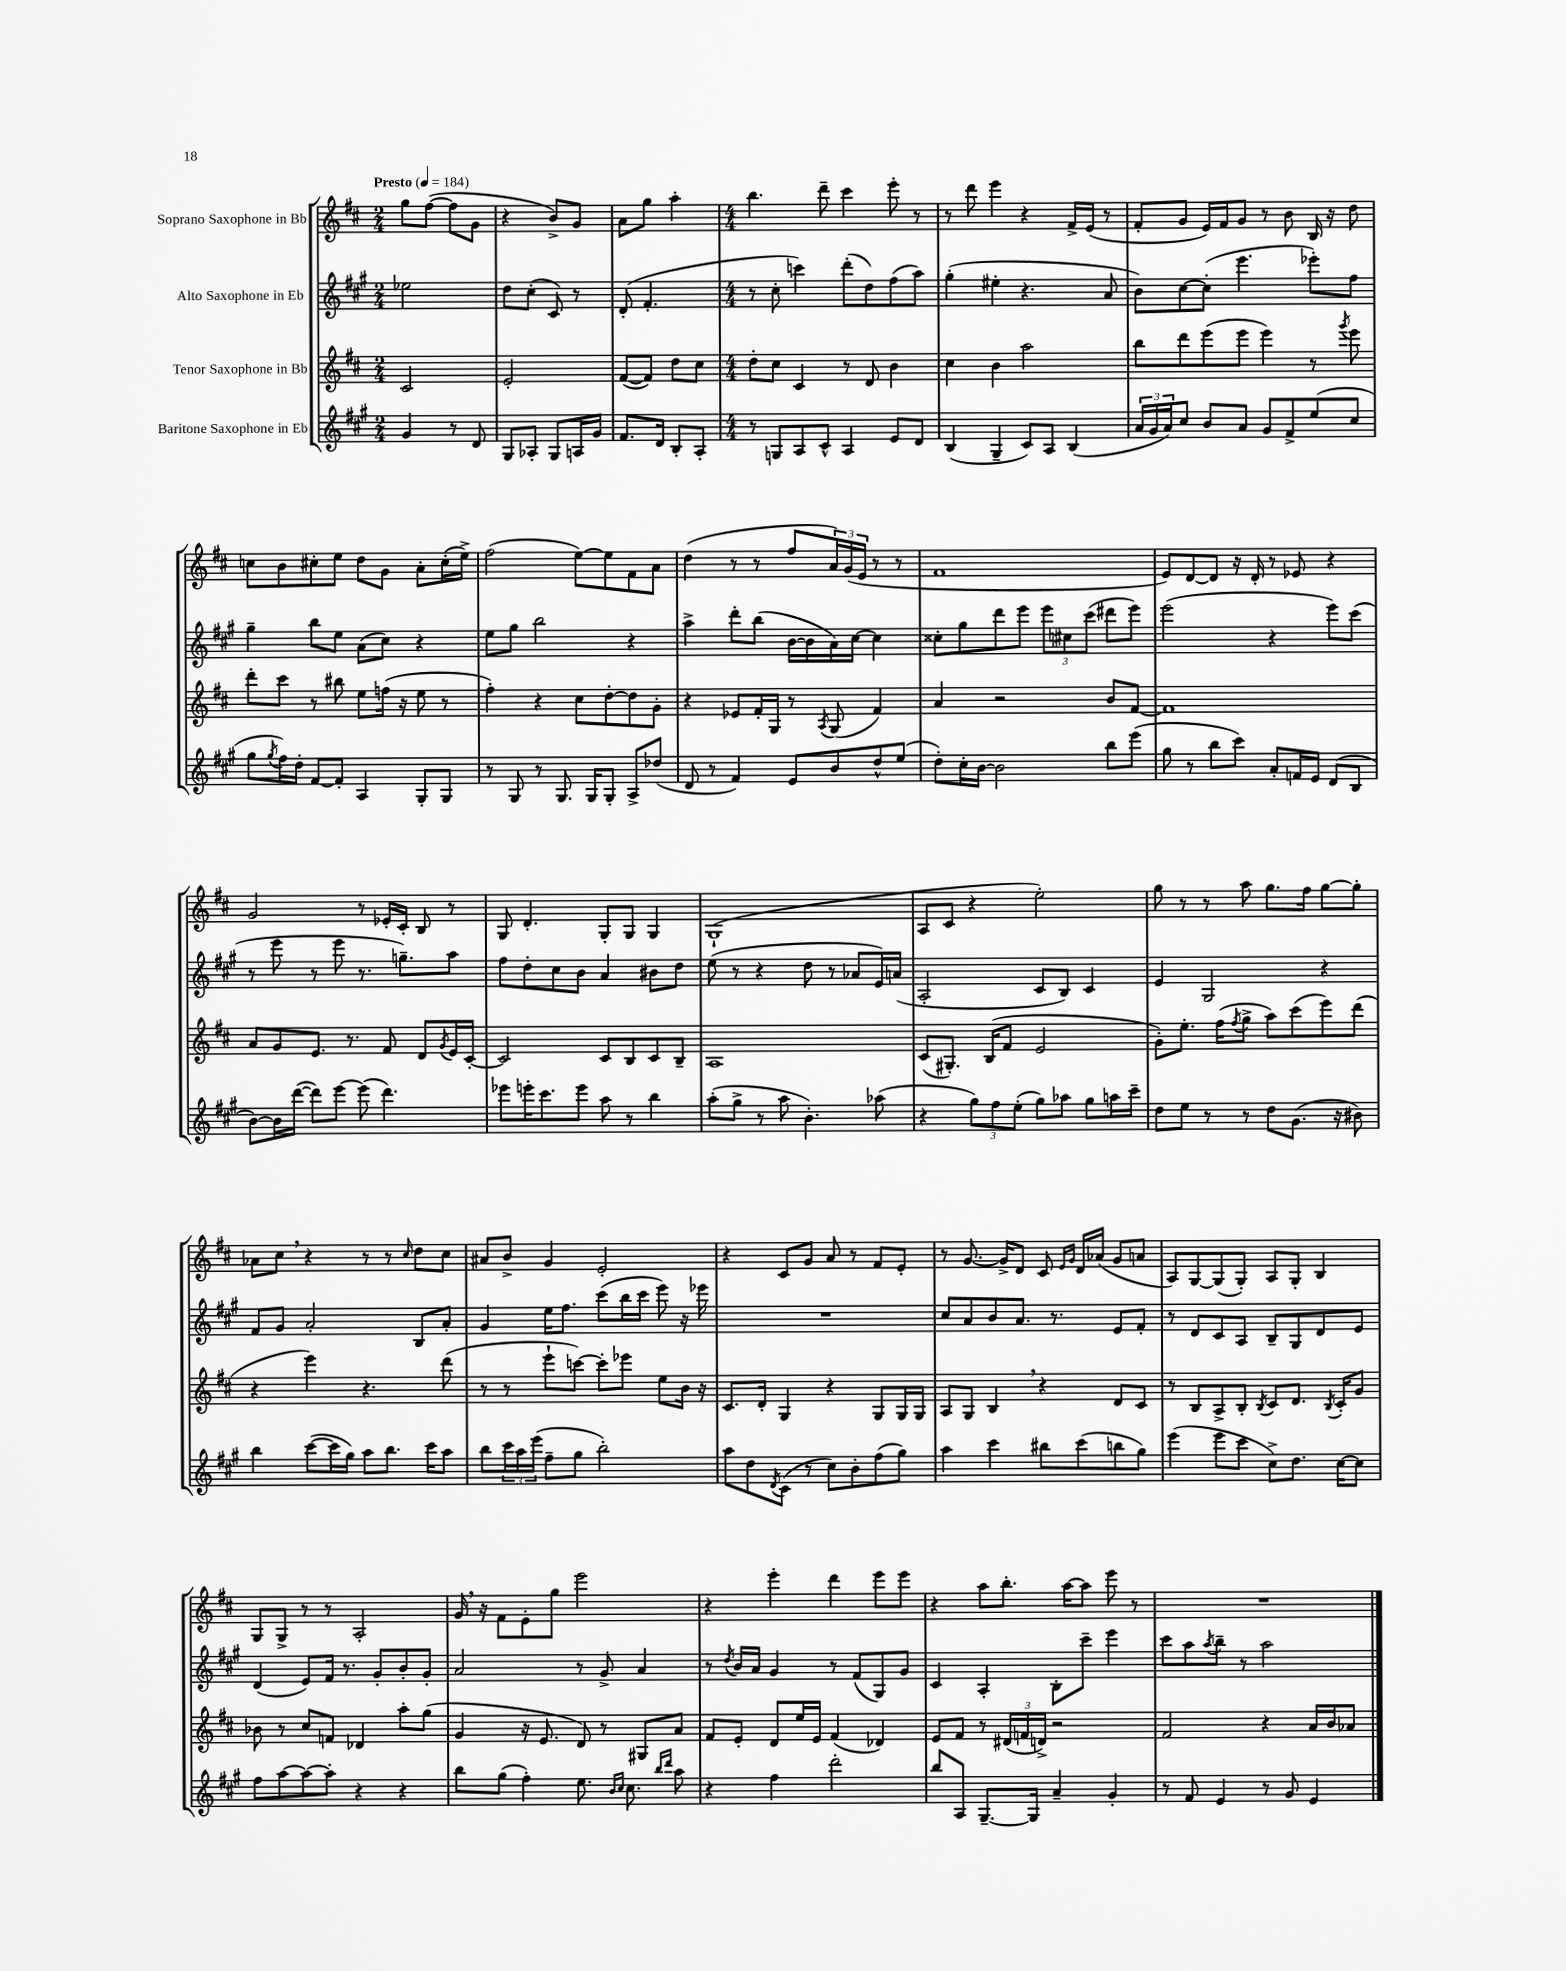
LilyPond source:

<<
\new StaffGroup <<
\new Staff = "s0" \with { instrumentName = "Soprano Saxophone in Bb" } {
    \clef treble \key d \major \numericTimeSignature \time 2/4 \tempo "Presto" 4 = 184
    g''8 fis''8~( fis''8 g'8 |
    r4 b'8->) g'8 |
    a'8 g''8 a''4-. |
    \numericTimeSignature \time 4/4 b''4. d'''8-- cis'''4 e'''8-. r8 |
    r8 d'''8 e'''4 r4 fis'16-> e'16( r8 |
    fis'8-. g'8 e'16) fis'16 g'8 r8 b'8 b16 r16 d''8 |
    c''8 b'8 cis''8-. e''8 d''8 g'8 a'8-. cis''16-.( e''16->) |
    fis''2( e''8~) e''8 fis'8 a'8 |
    d''4( r8 r8 fis''8 \tuplet 3/2 { a'16) g'16( e'16 } r8 r8 |
    fis'1 |
    e'8) d'8~ d'8 r16 d'16-. r8 ees'8 r4 |
    g'2 r8 ees'16-. cis'16-. b8 r8 |
    g8 d'4.-. g8-. g8 g4 |
    g1-!( |
    a8 cis'8 r4 e''2-.) |
    g''8 r8 r8 a''8 g''8. fis''16 g''8~ g''8-. |
    aes'8 cis''8 \breathe r4 r8 r8 \grace { cis''16 } d''8 cis''8 |
    ais'8 b'8-> g'4 e'2-. |
    r4 cis'8 g'8 a'8 r8 fis'8 e'8-. |
    r8 g'8.~ g'16-> d'8 cis'8 \grace { e'16 g'16 } d'16 aes'16( g'8 a'8 |
    a8) g8~ g8( g8-.) a8 g8-. b4 |
    g8 g8-> r8 r8 a2-. |
    g'16 \breathe r16 fis'8 e'8-. g''8 e'''2 |
    r4 e'''4-. d'''4 e'''8 e'''8 |
    r4 a''8 b''8.-. a''16~ a''8 e'''8 r8 |
    R1 \bar "|." |
}
\new Staff = "s1" \with { instrumentName = "Alto Saxophone in Eb" } {
    \clef treble \key a \major \numericTimeSignature \time 2/4
    ees''2 |
    d''8 cis''8-.( cis'8) r8 |
    d'8-.( fis'4.-. |
    \numericTimeSignature \time 4/4 r8 cis''8-. c'''4) d'''8-.( d''8) fis''8( a''8) |
    gis''4-.( eis''4-. r4. a'8 |
    b'8) cis''8~ cis''8-.( e'''4. ees'''8-.) fis''8 |
    gis''4-- b''8 e''8 a'8( cis''8) r4 |
    e''8 gis''8 b''2 r4 |
    a''4-> d'''8-. b''8( b'16~ b'16 a'16) cis''16~ cis''4 |
    cisis''8-. gis''8 d'''8 e'''8 \tuplet 3/2 { e'''8 cis''8 cis'''8( } dis'''8 e'''8) |
    e'''2( r4 e'''8) cis'''8( |
    r8 e'''8 r8 e'''8 r8. g''8.--) a''8 |
    fis''8 d''8-. cis''8 b'8 a'4 bis'8 d''8 |
    e''8( r8 r4 d''8 r8 aes'8 e'16) a'16( |
    a2-. cis'8 b8) cis'4 |
    e'4 gis2 r4 |
    fis'8 gis'8 a'2-. b8 a'8-. |
    gis'4 e''16 fis''8. cis'''8( b''16 cis'''16 e'''8) r16 ees'''16 |
    R1 |
    cis''8 a'8 b'8 a'8. r8. e'8 fis'8-. |
    r8 d'8 cis'8 a8 b8-- gis8 d'8 e'8 |
    d'4( e'8) fis'16 r8. gis'8-. b'8-. gis'8-. |
    a'2 r8 gis'8-> a'4 |
    r8 \acciaccatura { d''8 } b'16 a'16 gis'4 r8 fis'8( gis8) gis'8 |
    cis'4 a4-. b8-. cis'''8-- e'''4 |
    cis'''8 a''8 \acciaccatura { a''8 } b''8-- r8 a''2 \bar "|." |
}
\new Staff = "s2" \with { instrumentName = "Tenor Saxophone in Bb" } {
    \clef treble \key d \major \numericTimeSignature \time 2/4
    cis'2 |
    e'2-. |
    fis'8~( fis'8) d''8 cis''8 |
    \numericTimeSignature \time 4/4 d''8-. cis''8 cis'4 r8 d'8 b'4 |
    cis''4 b'4 a''2 |
    b''8 d'''8 e'''8( e'''8 e'''4) r8 \acciaccatura { g'''8 } e'''8 |
    d'''8-. cis'''8 r8 bis''8 e''8 f''16( r16 e''8 r8 |
    fis''4-.) r4 cis''8 d''8~-. d''8 g'8-. |
    r4 ees'8 fis'16-. g16 r8 \acciaccatura { a8 } g8( fis'4) |
    a'4 r2 b'8 fis'8~ |
    fis'1 |
    a'8 g'8 e'8. r8. fis'8 d'8 \acciaccatura { g'8 } e'16 cis'16~-. |
    cis'2 cis'8 b8 cis'8 b8-- |
    a1 |
    cis'8( gis8.-.) b16( fis'8 e'2 |
    g'8-.) e''8.-. fis''16( \acciaccatura { fis''8 } g''8-> a''8) cis'''8( e'''8) d'''8( |
    r4 e'''4) r4. d'''8( |
    r8 r8 e'''8-! c'''8~) c'''8-. ees'''8 e''8 b'16 r16 |
    cis'8. d'16-. g4 r4 g8 g16 g16 |
    a8 g8 b4 \breathe r4 d'8 cis'8 |
    r8 b8 a8-> b8-. \acciaccatura { b8 } cis'8 d'8. \acciaccatura { b8 } cis'16-. g'8 |
    bes'8 r8 cis''8 f'8 des'4 a''8-. g''8( |
    g'4 r16 e'8. d'8) r8 gis8 a'8 |
    fis'8 e'8-. d'8 e''16 e'16 fis'4( des'4) |
    e'8 fis'8 r8 \tuplet 3/2 { dis'16( f'16 d'16->) } r2 |
    fis'2 r4 a'16 b'16 aes'8 \bar "|." |
}
\new Staff = "s3" \with { instrumentName = "Baritone Saxophone in Eb" } {
    \clef treble \key a \major \numericTimeSignature \time 2/4
    gis'4 r8 d'8 |
    gis8 aes8-. gis8 a16 gis'16 |
    fis'8. d'16 b8-. a8-. |
    \numericTimeSignature \time 4/4 r8 g8 a8 cis'8-^ a4 e'8 d'8 |
    b4( gis4-- cis'8) a8 b4( |
    \tuplet 3/2 { a'16 gis'16 a'16) } cis''8 b'8 a'8 gis'8 fis'8-> e''8( cis''8 |
    gis''8 \acciaccatura { gis''8 } fis''16) d''16-. fis'8~ fis'8-. a4 gis8-. gis8 |
    r8 gis8 r8 gis8. gis16 gis8-. a8-> des''8( |
    d'8 r8 fis'4) e'8 b'8 d''8-^ e''8( |
    d''8-.) cis''16-. b'16~ b'2 b''8 e'''8( |
    gis''8 r8 b''8 cis'''8) a'8-. f'16 e'16 d'8( b8 |
    b'8~) b'16 d'''16~( d'''8) e'''8~ e'''8( d'''4.) |
    ees'''8 e'''16-. cis'''8. e'''8 a''8 r8 b''4 |
    a''8-.( gis''8-> r8 a''8 b'4.-.) aes''8( |
    r4 \tuplet 3/2 { gis''8) fis''8 e''8-.( } gis''8) aes''8 gis''8 a''16 cis'''16-- |
    d''8 e''8 r8 r8 d''8 gis'8.( r16 bis'8) |
    b''4 cis'''8~( cis'''16 gis''16) a''8 b''8. cis'''16 a''8 |
    b''8 \tuplet 3/2 { cis'''16 a''16 e'''16( } fis''8-- gis''8 b''2-.) |
    a''8 d''8 \acciaccatura { d'8 } cis'8( r8 cis''8) b'8-. fis''8( gis''8) |
    a''4 cis'''4 bis''8 cis'''8( b''8 gis''8) |
    e'''4( e'''8 cis'''8 cis''8->) d''8. cis''16~ cis''8 |
    fis''8 a''8~ a''8~ a''8-. r4 r4 |
    b''8 gis''8( fis''4-.) e''8. \grace { b'16 cis''16 } cis''8. \grace { b''16 d'''16 } a''8 |
    r4 fis''4 d'''2-. |
    b''8 a8 gis8.~-- gis16 a'4-- gis'4-. |
    r8 fis'8 e'4 r8 gis'8 e'4 \bar "|." |
}
>>
>>
\layout { \context { \Score \remove "Bar_number_engraver" } }
